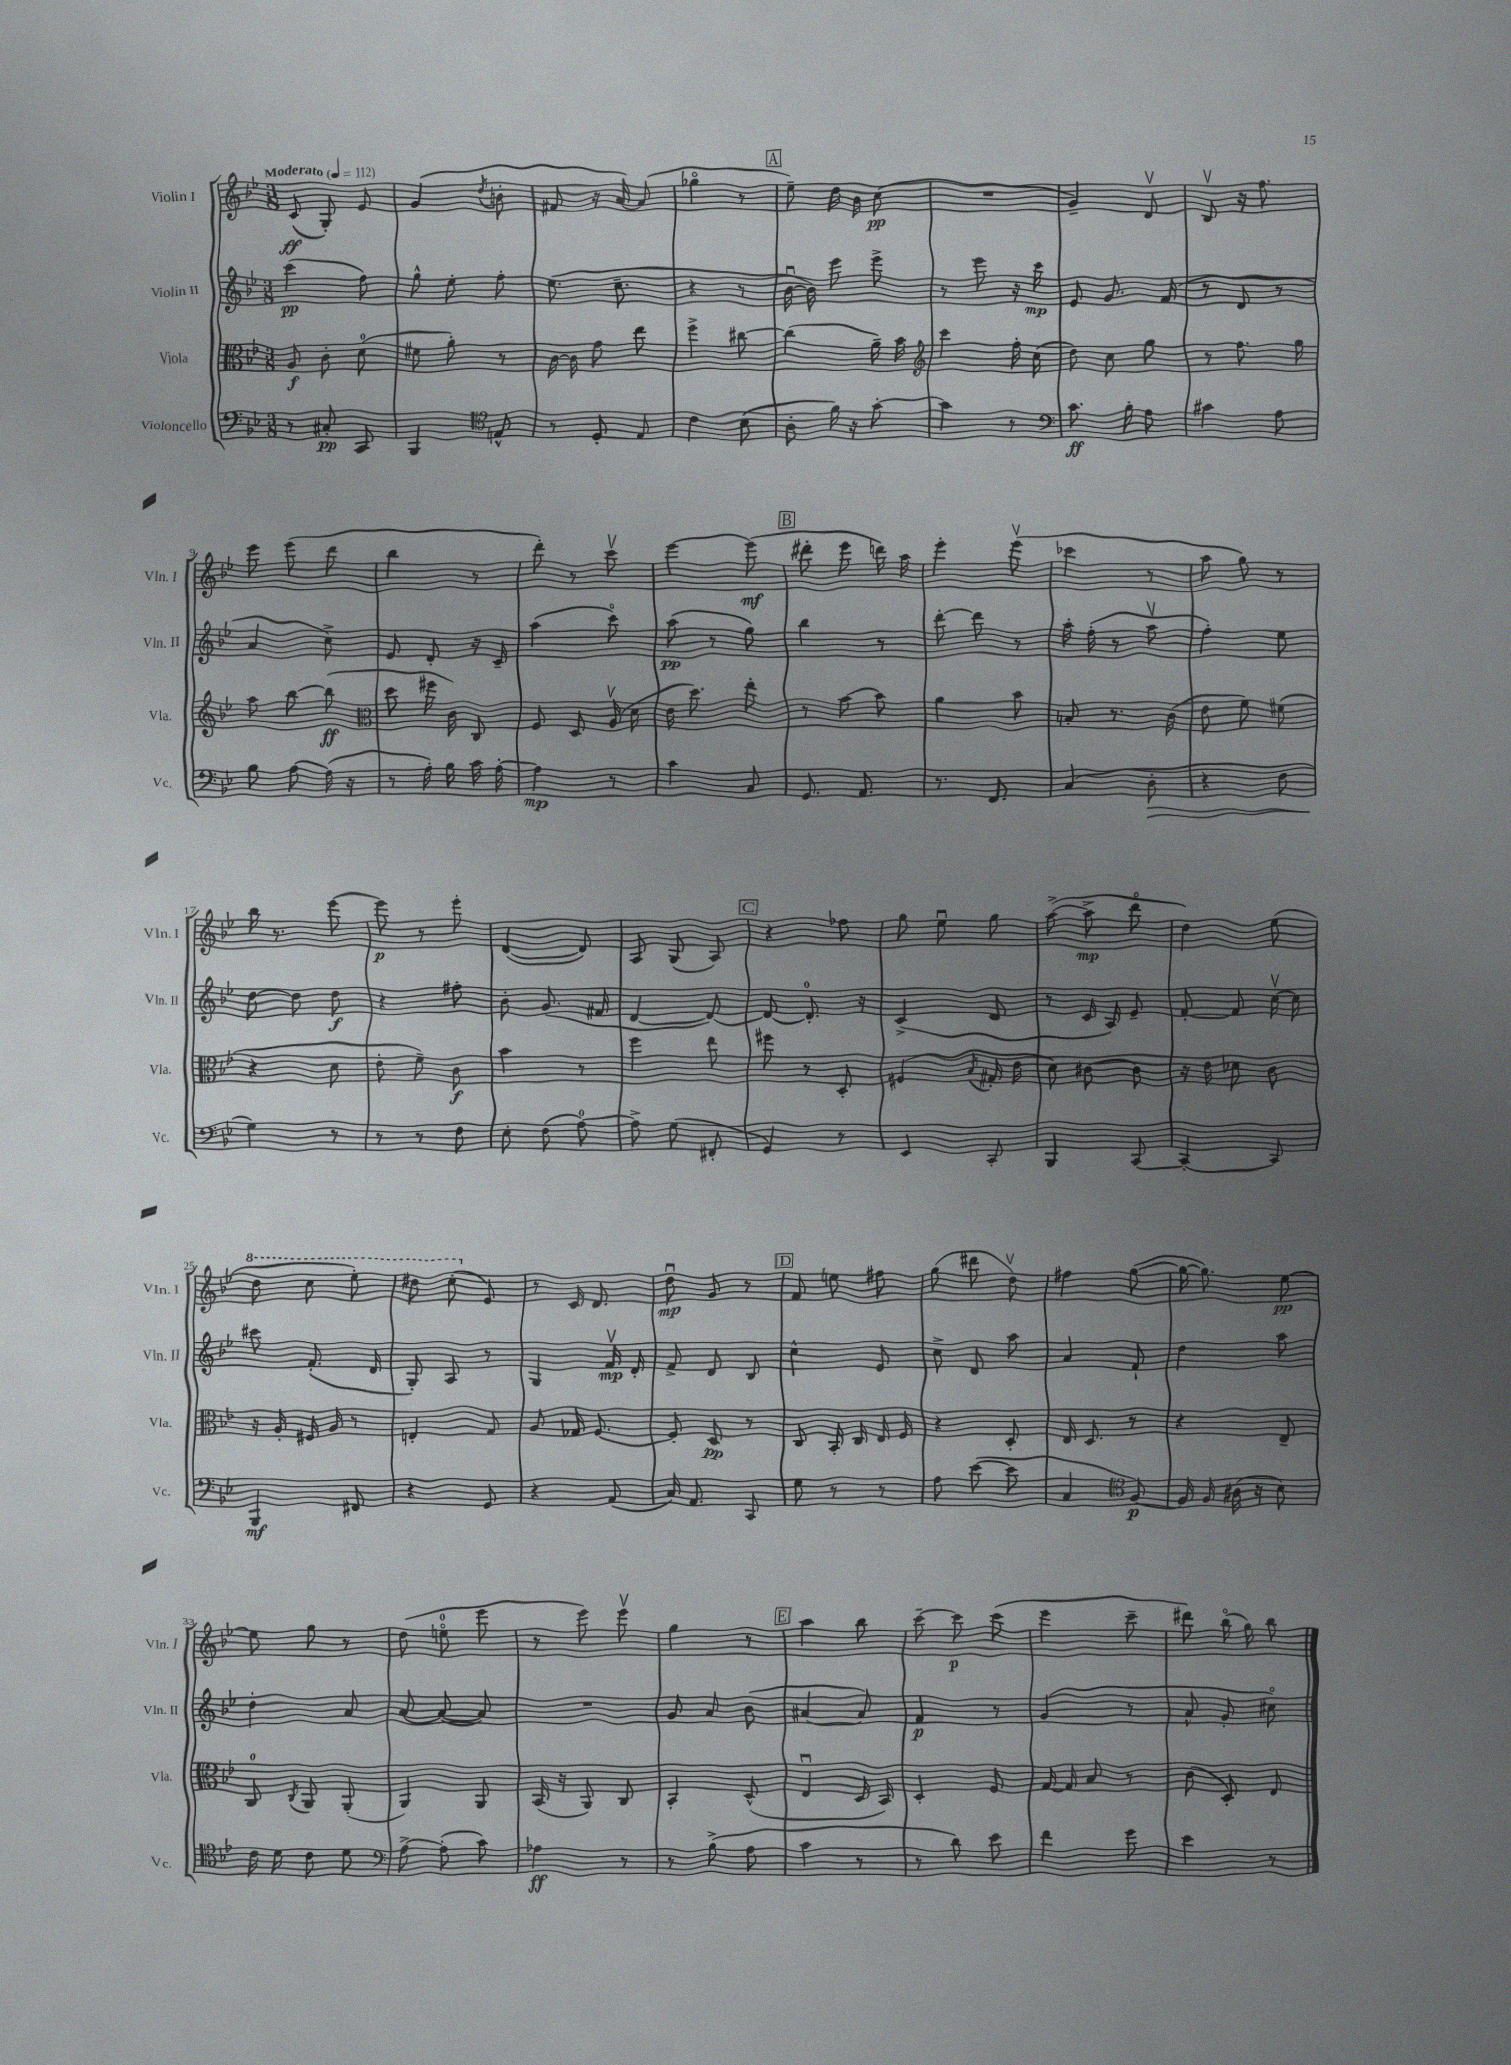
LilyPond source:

<<
\new StaffGroup <<
\new Staff = "s0" \with { instrumentName = "Violin I" shortInstrumentName = "Vln. I" } {
    \clef treble \key bes \major \numericTimeSignature \time 3/8 \tempo "Moderato" 4 = 112
    \autoBeamOff c'8\ff( g8-.) ees'8 |
    g'4( \acciaccatura { d''8 } b'8-. |
    fis'8 r16 a'16~) a'8( |
    ges''4\flageolet r8 |
    \mark \markup { \box "A" } ees''8--) d''16 bes'16 c''8\pp( |
    R4. |
    g'4--) d'8\upbow |
    bes8\upbow r16 f''8. |
    ees'''8 ees'''8( d'''8 |
    bes''4 r8 |
    d'''8-.) r8 c'''8\upbow |
    ees'''4~ ees'''8\mf( |
    \mark \markup { \box "B" } dis'''8-. ees'''8 d'''16) a''16 |
    ees'''4-. ees'''8\upbow( |
    ces'''4 r8 |
    a''8 g''8) r8 |
    bes''16 r8. ees'''8~ |
    ees'''8\p r8 ees'''8-. |
    d'4~( d'8) |
    a8 g8( a8) |
    \mark \markup { \box "C" } r4 fes''8 |
    g''8 ees''8\downbow g''8 |
    a''8~->( a''8->\mp d'''8\flageolet |
    d''4) ees''8( |
    \ottava #1 d'''8 c'''8 ees'''8-.) |
    dis'''8 c'''8-.( \ottava #0 ees'8) |
    r8 c'16 d'8. |
    d''8\downbow\mp g'8 r8 |
    \mark \markup { \box "D" } f'8 e''8 fis''8 |
    g''8( dis'''8 d''8\upbow) |
    fis''4 g''8~( |
    g''16~ g''8.) ees''8~\pp |
    ees''8 g''8 r8 |
    d''8( e''8-0\flageolet ees'''8 |
    r8 ees'''8) ees'''8\upbow |
    g''4 r8 |
    \mark \markup { \box "E" } a''4 bes''8 |
    c'''8~-- c'''8\p c'''8( |
    ees'''4 c'''8-- |
    dis'''8) bes''16\flageolet( g''16) bes''8 \bar "|." |
}
\new Staff = "s1" \with { instrumentName = "Violin II" shortInstrumentName = "Vln. II" } {
    \clef treble \key bes \major \numericTimeSignature \time 3/8
    \autoBeamOff c'''4\pp( f''8) |
    g''8-^ ees''8-. f''8-. |
    ees''8.( c''8.-- |
    r4 r8 |
    \mark \markup { \box "A" } bes'16~\downbow bes'16) ees'''8 ees'''8-> |
    r8 ees'''8 r16 c'''16\mp |
    ees'8 g'8. f'16( |
    r8 d'8 r8 |
    a'4 c''8->) |
    ees'8 d'8-. r16 c'16-- |
    a''4( c'''8\flageolet) |
    a''8\pp( r8 g''8) |
    \mark \markup { \box "B" } bes''4 r8 |
    d'''8~-. d'''8 r8 |
    a''16-. f''16-.( r8 a''8\upbow |
    f''4-.) ees''8 |
    d''8~ d''8 d''8\f |
    r4 fis''8-. |
    bes'8-. g'8.( fis'16 |
    d'4~ d'8~) |
    \mark \markup { \box "C" } d'8~ d'8.-0-. r16 |
    c'4->( d'8 |
    r8 c'16 a16) ees'8-- |
    f'8~-. f'8 c''16~\upbow c''16 |
    cis'''8 f'8.-.( d'16 |
    g8-.) a8 r8 |
    g4 f'16\upbow\mp d'16-. |
    f'8-> d'8 bes8 |
    \mark \markup { \box "D" } c''4-^ ees'8 |
    c''8-> d'8 a''8 |
    a'4 f'8-! |
    d''4 a''8 |
    d''4-. a'8 |
    a'8~ a'8~( a'8) |
    R4. |
    g'8 a'8 bes'8( |
    \mark \markup { \box "E" } ais'4~ ais'8) |
    f'4\p r8 |
    g'4( r8 |
    a'8-^ g'8-. cis''8\flageolet) \bar "|." |
}
\new Staff = "s2" \with { instrumentName = "Viola" shortInstrumentName = "Vla." } {
    \clef alto \key bes \major \numericTimeSignature \time 3/8
    \autoBeamOff a8\f c'8-. d'8-0( |
    fis'8 a'8-.) r8 |
    c'16~ c'16 g'8 ees''8 |
    f''4-> cis''8~ |
    \mark \markup { \box "A" } cis''4( a'16--) bes'16 |
    \clef treble c'''4 f''16-. c''16( |
    d''8) c''8 g''8 |
    r8 f''8. g''16 |
    a''8 bes''8~ bes''8\ff( |
    \clef alto d''8 fis''16 c'16) c8 |
    f8 d8 a16\upbow( d'16 |
    ees'16 d''8.) ees''8-. |
    \mark \markup { \box "B" } r8 bes'8~ bes'8 |
    a'4 bes'8 |
    b8-. r8. c'16( |
    ees'8 f'8) fis'8( |
    r4 d'8 |
    ees'8-. f'8--) c'8\f |
    bes'4 r8 |
    f''4 ees''8 |
    \mark \markup { \box "C" } fis''8 r8 d8-. |
    fis4( \acciaccatura { bes8 } gis16-. ees'16 |
    d'8) cis'8~ cis'8 |
    r16 ees'16 des'8 c'8 |
    r16 a16-. fis16 a16 r8 |
    e4-. g8 |
    a8 ges16 f8.~ |
    f8-. d8\pp r8 |
    \mark \markup { \box "D" } c8 bes,16-. c16 ees16 f16 |
    r4 d8-. |
    ees16 d8. r8 |
    r4 ees8-- |
    c8-0 \acciaccatura { c8 } a,8 a,8-.( |
    a,4) a,8 |
    bes,16( r16 a,8) c8 |
    bes,4-. d8-^( |
    \mark \markup { \box "E" } ees4\downbow d16 bes,16) |
    d4-. f8 |
    g16~ g16 bes8 r8 |
    c'8( d8-.) ees8 \bar "|." |
}
\new Staff = "s3" \with { instrumentName = "Violoncello" shortInstrumentName = "Vc." } {
    \clef bass \key bes \major \numericTimeSignature \time 3/8
    \autoBeamOff r8 cis8-.\pp c,8 |
    bes,,4 \clef tenor e8-^ |
    r8 d8-. ees8 |
    c'4 bes8( |
    \mark \markup { \box "A" } a8-. f'16) r16 g'8~-. |
    g'4 r8 |
    \clef bass c'8.\ff bes16-. a8 |
    cis'4 a8 |
    bes8 a8~ a16( r16 |
    r8 a16-.) bes16 c'16 a16~-. |
    a4\mp r8 |
    c'4 c8 |
    \mark \markup { \box "B" } g,8. a,8. |
    r8. f,8. |
    c4( d8-.\> |
    r4 f8 |
    g4\!) r8 |
    r8 r8 f8 |
    ees8-. f8( a8-0~) |
    a8-> g8( fis,8-. |
    \mark \markup { \box "C" } g,4) r8 |
    ees,4 c,8-. |
    bes,,4 c,8~ |
    c,4~-. c,8 |
    bes,,4\mf fis,8 |
    r4 g,8 |
    r4 a,8( |
    c16) a,8. c,8 |
    \mark \markup { \box "D" } g8 r8 r8 |
    a8 ees'8~( ees'8 |
    c4 \clef tenor f8~\p) |
    f16 f16 ais16( r16 bes8) |
    c'16 d'16 c'8 d'8 |
    \clef bass a8~-> a8-.( c'8) |
    aes4\ff r8 |
    r8 bes8->( a8 |
    \mark \markup { \box "E" } c'4 r8 |
    r8 d'8) ees'8 |
    f'4 g'8 |
    ees'4 r8 \bar "|." |
}
>>
>>
